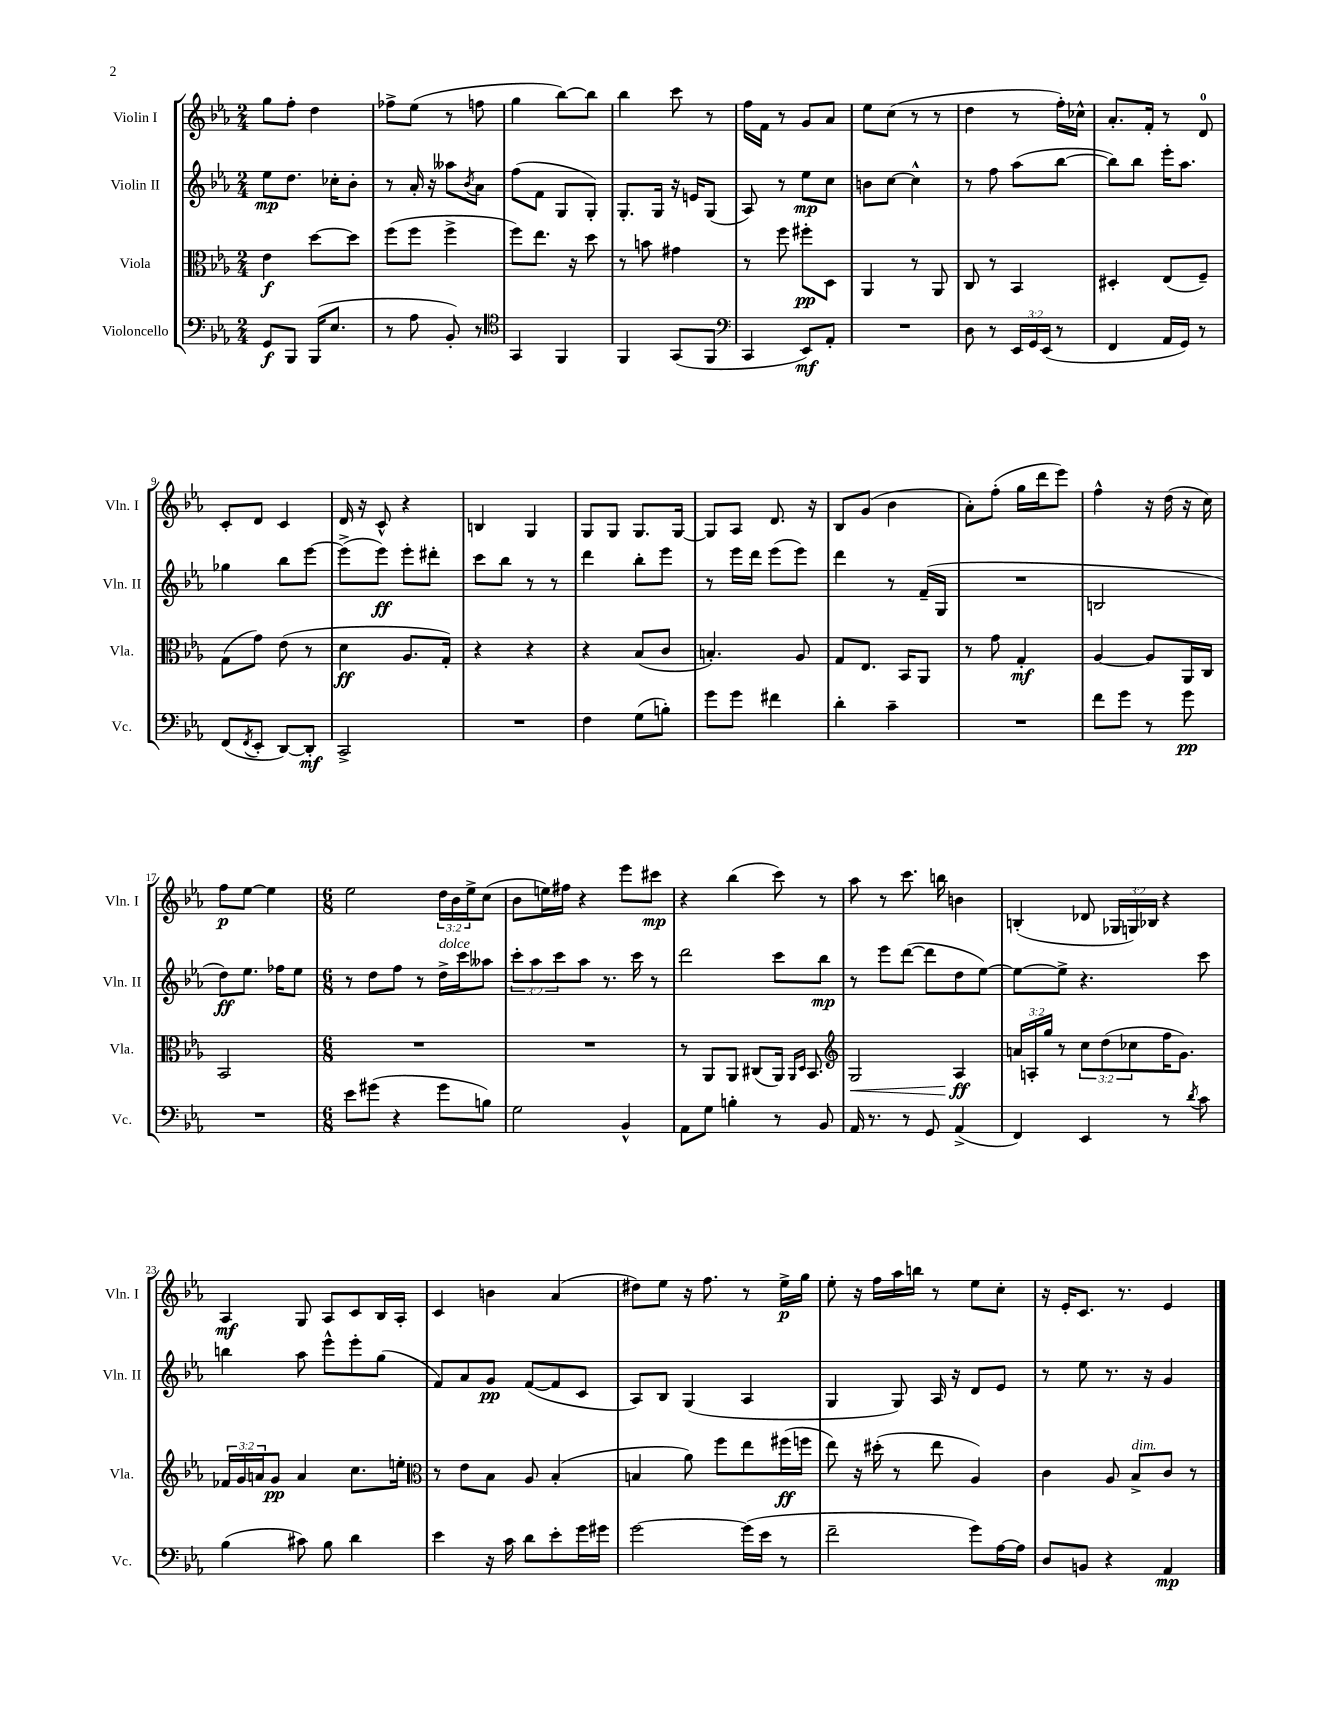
<<
\new StaffGroup <<
\new Staff = "s0" \with { instrumentName = "Violin I" shortInstrumentName = "Vln. I" } {
    \clef treble \key ees \major \numericTimeSignature \time 2/4 \override Staff.TupletNumber.text = #tuplet-number::calc-fraction-text
    g''8 f''8-. d''4 |
    fes''8-> ees''8( r8 f''8 |
    g''4 bes''8~) bes''8 |
    bes''4 c'''8 r8 |
    f''16 f'16 r8 g'8 aes'8 |
    ees''8 c''8( r8 r8 |
    d''4 r8 f''16-.) ces''16-^ |
    aes'8.-. f'16-. r8 d'8-0 |
    c'8-. d'8 c'4 |
    d'16 r16 c'8-^ r4 |
    b4 g4 |
    g8 g8 g8. g16~ |
    g8 aes8 d'8. r16 |
    bes8 g'8( bes'4 |
    aes'8-.) f''8-.( g''16 d'''16 ees'''8) |
    f''4-^ r16 d''16( r16 c''16) |
    f''8\p ees''8~ ees''4 |
    \numericTimeSignature \time 6/8 ees''2 \tuplet 3/2 { d''16 bes'16 ees''16-> } c''8( |
    bes'8 e''16) fis''16 r4 ees'''8 cis'''8\mp |
    r4 bes''4( c'''8) r8 |
    aes''8 r8 c'''8. b''16 b'4 |
    b4-.( des'8 \tuplet 3/2 { ges16 g16) bes16 } r4 |
    aes4\mf g8 aes8 c'8 bes16 aes16-. |
    c'4 b'4 aes'4( |
    dis''8) ees''8 r16 f''8. r8 ees''16->\p g''16 |
    ees''8-. r16 f''16 aes''16 b''16 r8 ees''8 c''8-. |
    r16 ees'16-. c'8. r8. ees'4 \bar "|." |
}
\new Staff = "s1" \with { instrumentName = "Violin II" shortInstrumentName = "Vln. II" } {
    \clef treble \key ees \major \numericTimeSignature \time 2/4 \override Staff.TupletNumber.text = #tuplet-number::calc-fraction-text
    ees''8\mp d''8. ces''16-. bes'8-. |
    r8 aes'16-. r16 aeses''8 \acciaccatura { bes'8 } aes'8 |
    f''8( f'8 g8 g8-.) |
    g8.-. g16 r16 e'16 g8( |
    aes8) r8 ees''8\mp c''8 |
    b'8 c''8~ c''4-^ |
    r8 f''8 aes''8( bes''8~ |
    bes''8) bes''8 ees'''16-. aes''8. |
    ges''4 bes''8 ees'''8~ |
    ees'''8->( ees'''8\ff) ees'''8-. dis'''8-. |
    c'''8 bes''8 r8 r8 |
    d'''4 bes''8-. ees'''8 |
    r8 ees'''16 d'''16 ees'''8( ees'''8) |
    d'''4 r8 f'16--( g16 |
    R2 |
    b2 |
    d''8\ff) ees''8. fes''16 ees''8 |
    \numericTimeSignature \time 6/8 r8 d''8 f''8 r8 d''16->^\markup { \italic "dolce" } c'''16 aeses''8 |
    \tuplet 3/2 { c'''8-. aes''8 c'''8 } aes''8 r8. c'''16 r8 |
    d'''2 c'''8 bes''8\mp |
    r8 ees'''8 d'''8~( d'''8 d''8 ees''8~) |
    ees''8~ ees''8-> r4. c'''8 |
    b''4 aes''8 ees'''8-^ ees'''8-. g''8( |
    f'8) aes'8 g'8\pp f'8~( f'8 c'8 |
    aes8) bes8 g4( aes4 |
    g4 g8) aes16 r16 d'8 ees'8 |
    r8 ees''8 r8. r16 g'4 \bar "|." |
}
\new Staff = "s2" \with { instrumentName = "Viola" shortInstrumentName = "Vla." } {
    \clef alto \key ees \major \numericTimeSignature \time 2/4 \override Staff.TupletNumber.text = #tuplet-number::calc-fraction-text
    ees'4\f d''8~ d''8 |
    f''8( f''8 f''4-> |
    f''8) ees''8. r16 d''8 |
    r8 b'8 gis'4 |
    r8 f''8 fis''8-.\pp d8 |
    aes,4 r8 aes,8 |
    c8 r8 bes,4 |
    dis4-. ees8( f8--) |
    g8( g'8) ees'8( r8 |
    d'4\ff aes8. g16-.) |
    r4 r4 |
    r4 bes8( c'8 |
    b4.-.) aes8 |
    g8 ees8. bes,16 aes,8 |
    r8 g'8 g4-.\mf |
    aes4~ aes8 aes,16 c16 |
    bes,2 |
    \numericTimeSignature \time 6/8 R2. |
    R2. |
    r8 aes,8 aes,8 cis8( aes,16) \grace { aes,16 d16 } bes,8. |
    \clef treble g2\< aes4\ff\! |
    \tuplet 3/2 { a'16 a16-. g''16 } r8 \tuplet 3/2 { c''8 d''8( ces''8 } f''16 g'8.) |
    \tuplet 3/2 { fes'16 g'16 a'16 } g'8\pp a'4 c''8. e''16-. |
    \clef alto r8 ees'8 bes8 aes8 bes4-.( |
    b4 aes'8) f''8 ees''8 fis''16\ff( f''16 |
    ees''8) r16 dis''16-.( r8 ees''8 aes4) |
    c'4 aes8 bes8->^\markup { \italic "dim." } c'8 r8 \bar "|." |
}
\new Staff = "s3" \with { instrumentName = "Violoncello" shortInstrumentName = "Vc." } {
    \clef bass \key ees \major \numericTimeSignature \time 2/4 \override Staff.TupletNumber.text = #tuplet-number::calc-fraction-text
    g,8\f bes,,8 bes,,16( ees8. |
    r8 aes8 bes,8-.) r8 |
    \clef tenor g,4 f,4 |
    f,4 g,8( f,8 |
    \clef bass c,4 ees,8\mf) aes,8-. |
    R2 |
    d8 r8 \tuplet 3/2 { ees,16 g,16 ees,16( } r8 |
    f,4 aes,16 g,16) r8 |
    f,8( \acciaccatura { f,8 } ees,8-. d,8~) d,8-.\mf |
    c,2-> |
    R2 |
    f4 g8( b8-.) |
    g'8 g'8 fis'4 |
    d'4-. c'4-- |
    R2 |
    f'8 g'8 r8 g'8\pp |
    R2 |
    \numericTimeSignature \time 6/8 ees'8 gis'8( r4 gis'8 b8) |
    g2 bes,4-^ |
    aes,8 g8 b4-. r8 bes,8 |
    aes,16 r8. r8 g,8 aes,4->( |
    f,4) ees,4 r8 \acciaccatura { d'8 } c'8 |
    bes4( cis'8) bes8 d'4 |
    ees'4 r16 c'16 d'8 ees'8-. g'16 gis'16 |
    g'2~ g'16( ees'16 r8 |
    f'2-- g'8) aes16~ aes16 |
    d8 b,8 r4 aes,4\mp \bar "|." |
}
>>
>>
